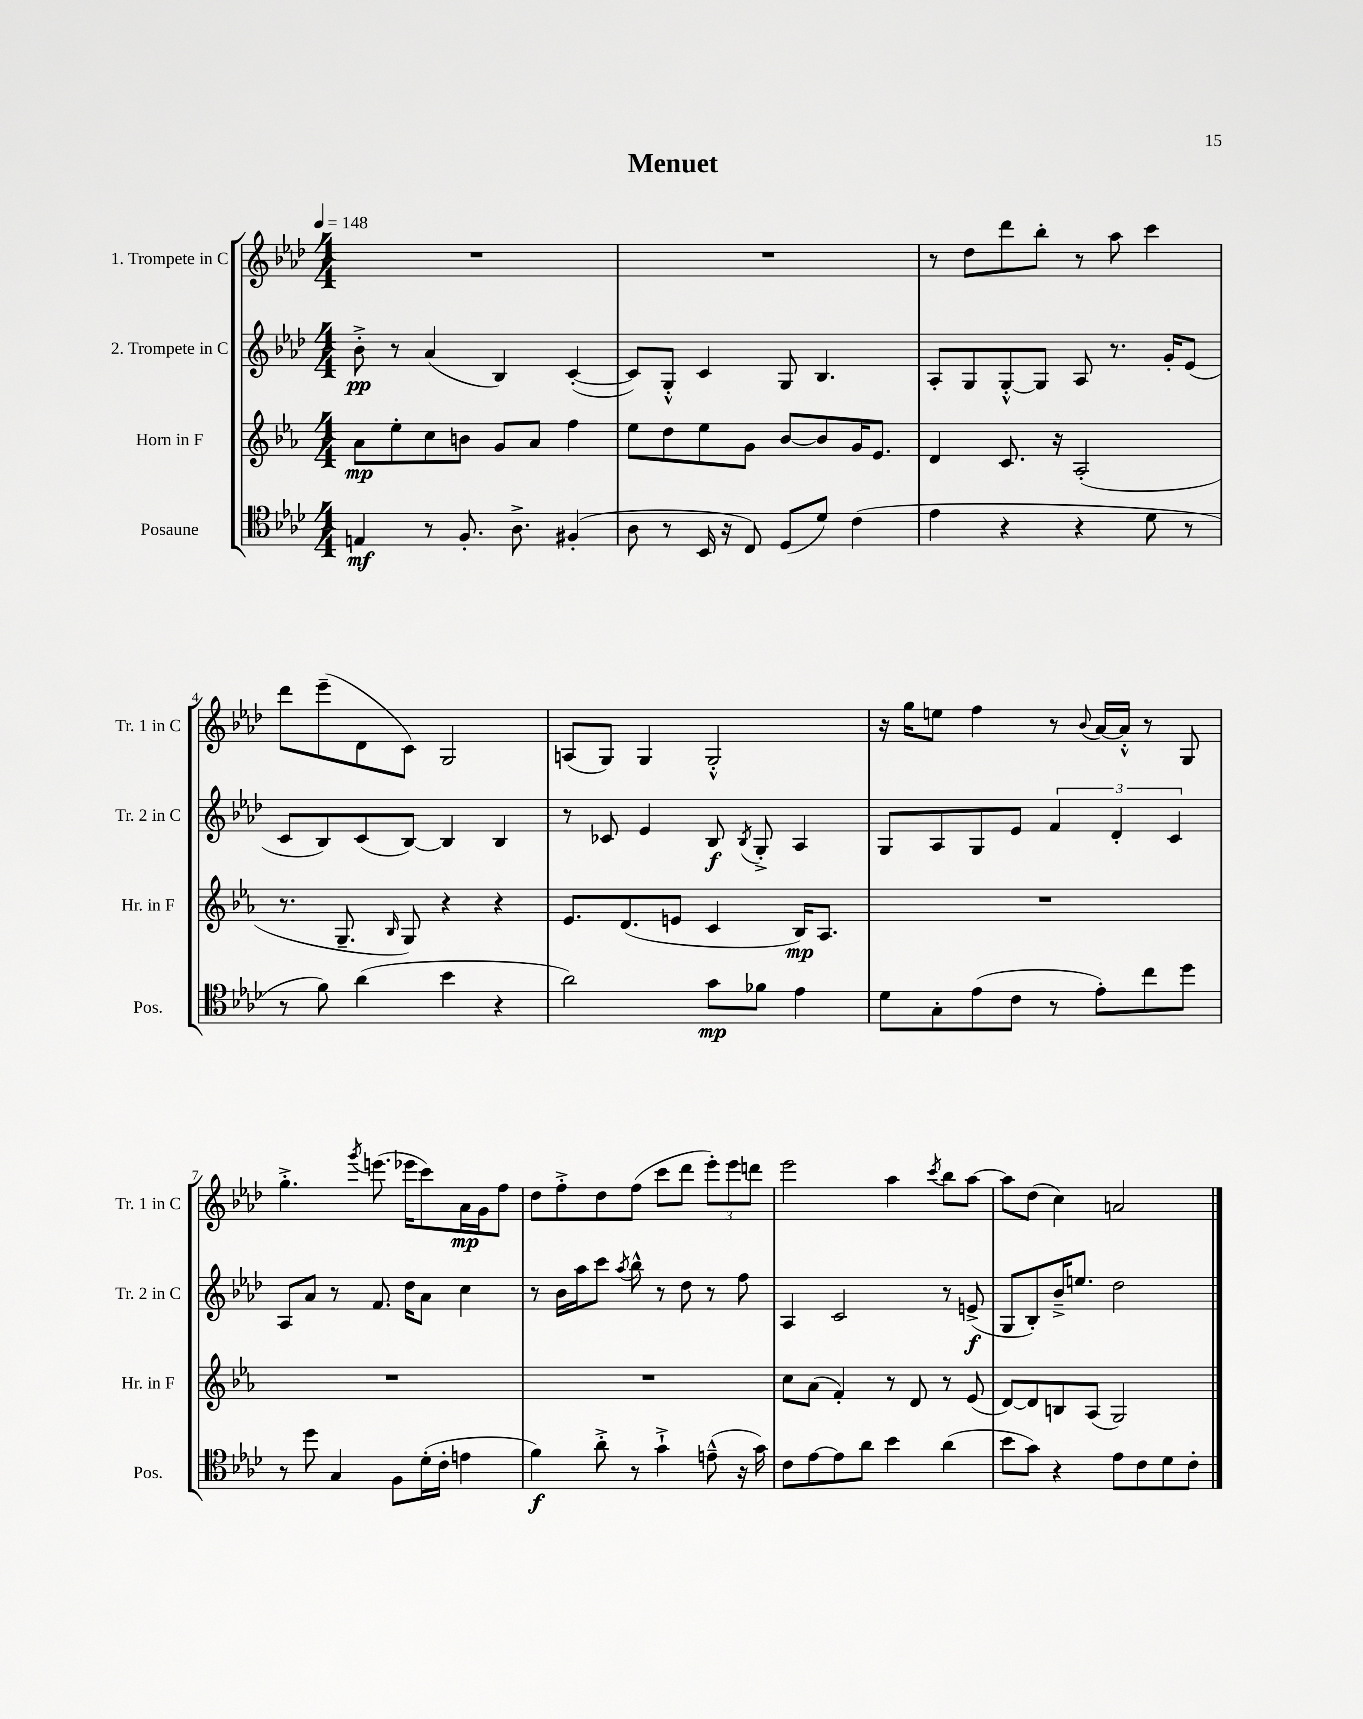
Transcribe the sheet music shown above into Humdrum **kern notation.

**kern	**kern	**kern	**kern
*staff4	*staff3	*staff2	*staff1
*clefC4	*clefG2	*clefG2	*clefG2
*k[b-e-a-d-]	*k[b-e-a-]	*k[b-e-a-d-]	*k[b-e-a-d-]
*M4/4	*M4/4	*M4/4	*M4/4
*MM148	*MM148	*MM148	*MM148
4E	8a-	8b-'^	1r
.	8ee-'	8r	.
8r	8cc	(4a-	.
8.F'	8b	.	.
.	8g	4B-)	.
8.A-^	.	.	.
.	8a-	.	.
(4F#'	4ff	([4c'	.
=	=	=	=
8A-	8ee-	8c])	1r
8r	8dd	8G'^^	.
16BB-	8ee-	4c	.
16r	.	.	.
8C)	8g	.	.
(8D-	[8b-	8G	.
8d-)	8b-]	4.B-	.
(4c	16g	.	.
.	8.e-	.	.
=	=	=	=
4e-	4d	8A-'	8r
.	.	8G	8dd-
4r	8.c	[8G'^^	8ddd-
.	.	8G]	8bb-'
.	16r	.	.
4r	(2A-'	8A-	8r
.	.	8.r	8aa-
8d-	.	.	4ccc
.	.	16g'	.
8r	.	(8e-	.
=	=	=	=
8r	8.r	8c	8ddd-
8f)	.	8B-)	(8eee-~
.	8.G~	.	.
(4a-	.	(8c	8d-
.	16qqB-	.	.
.	8G)	[8B-)	8c)
4b-	4r	4B-]	2G
4r	4r	4B-	.
=	=	=	=
2a-)	8.e-	8r	(8A
.	.	8c-	8G)
.	(8.d	.	.
.	.	4e-	4G
.	8e	.	.
8g	4c	8B-	2G'^^
.	.	8qB-	.
8f-	.	8G'^	.
4e-	16B-)	4A-	.
.	8.A-	.	.
=	=	=	=
8d-	1r	8G	16r
.	.	.	16gg
8G'	.	8A-	8ee
(8e-	.	8G	4ff
8c	.	8e-	.
8r	.	6f	8r
.	.	.	8qqb-
8e-')	.	.	[16a-
.	.	6d-'	.
.	.	.	16a-'^^]
8cc	.	.	8r
.	.	6c	.
8dd-	.	.	8G
=	=	=	=
8r	1r	8A-	4.gg'^
8dd-	.	8a-	.
4G	.	8r	.
.	.	.	8qggg
.	.	8.f	(8.eee
8F	.	.	.
.	.	16dd-	16eee-
(16d-'	.	8a-	8ccc)
16c'	.	.	.
4e	.	4cc	16a-
.	.	.	16g
.	.	.	8ff
=	=	=	=
4f)	1r	8r	8dd-
.	.	16b-	8ff'^
.	.	16aa-	.
8a-'^	.	8ccc	8dd-
.	.	8qaa-	.
8r	.	8bb-^^	(8ff
4g`^	.	8r	8ccc
.	.	8dd-	8ddd-
(8e~^^	.	8r	12eee-')
.	.	.	12eee-
16r	.	8ff	.
.	.	.	12ddd
16g)	.	.	.
=	=	=	=
8c	8cc	4A-	2eee-
[8e-	(8a-	.	.
8e-]	4f')	2c	.
8a-	.	.	.
4b-	8r	.	4aa-
.	8d	.	.
.	.	.	8qccc
(4a-	8r	8r	8bb-
.	(8e-	(8e^	[8aa-
=	=	=	=
8b-	[8d)	8G	8aa-]
8g)	8d]	8B-')	(8dd-
4r	8B	16b-~^	4cc)
.	.	8.ee	.
.	(8A-	.	.
8e-	2G)	2dd-	2a
8c	.	.	.
8d-	.	.	.
8c'	.	.	.
==	==	==	==
*-	*-	*-	*-
